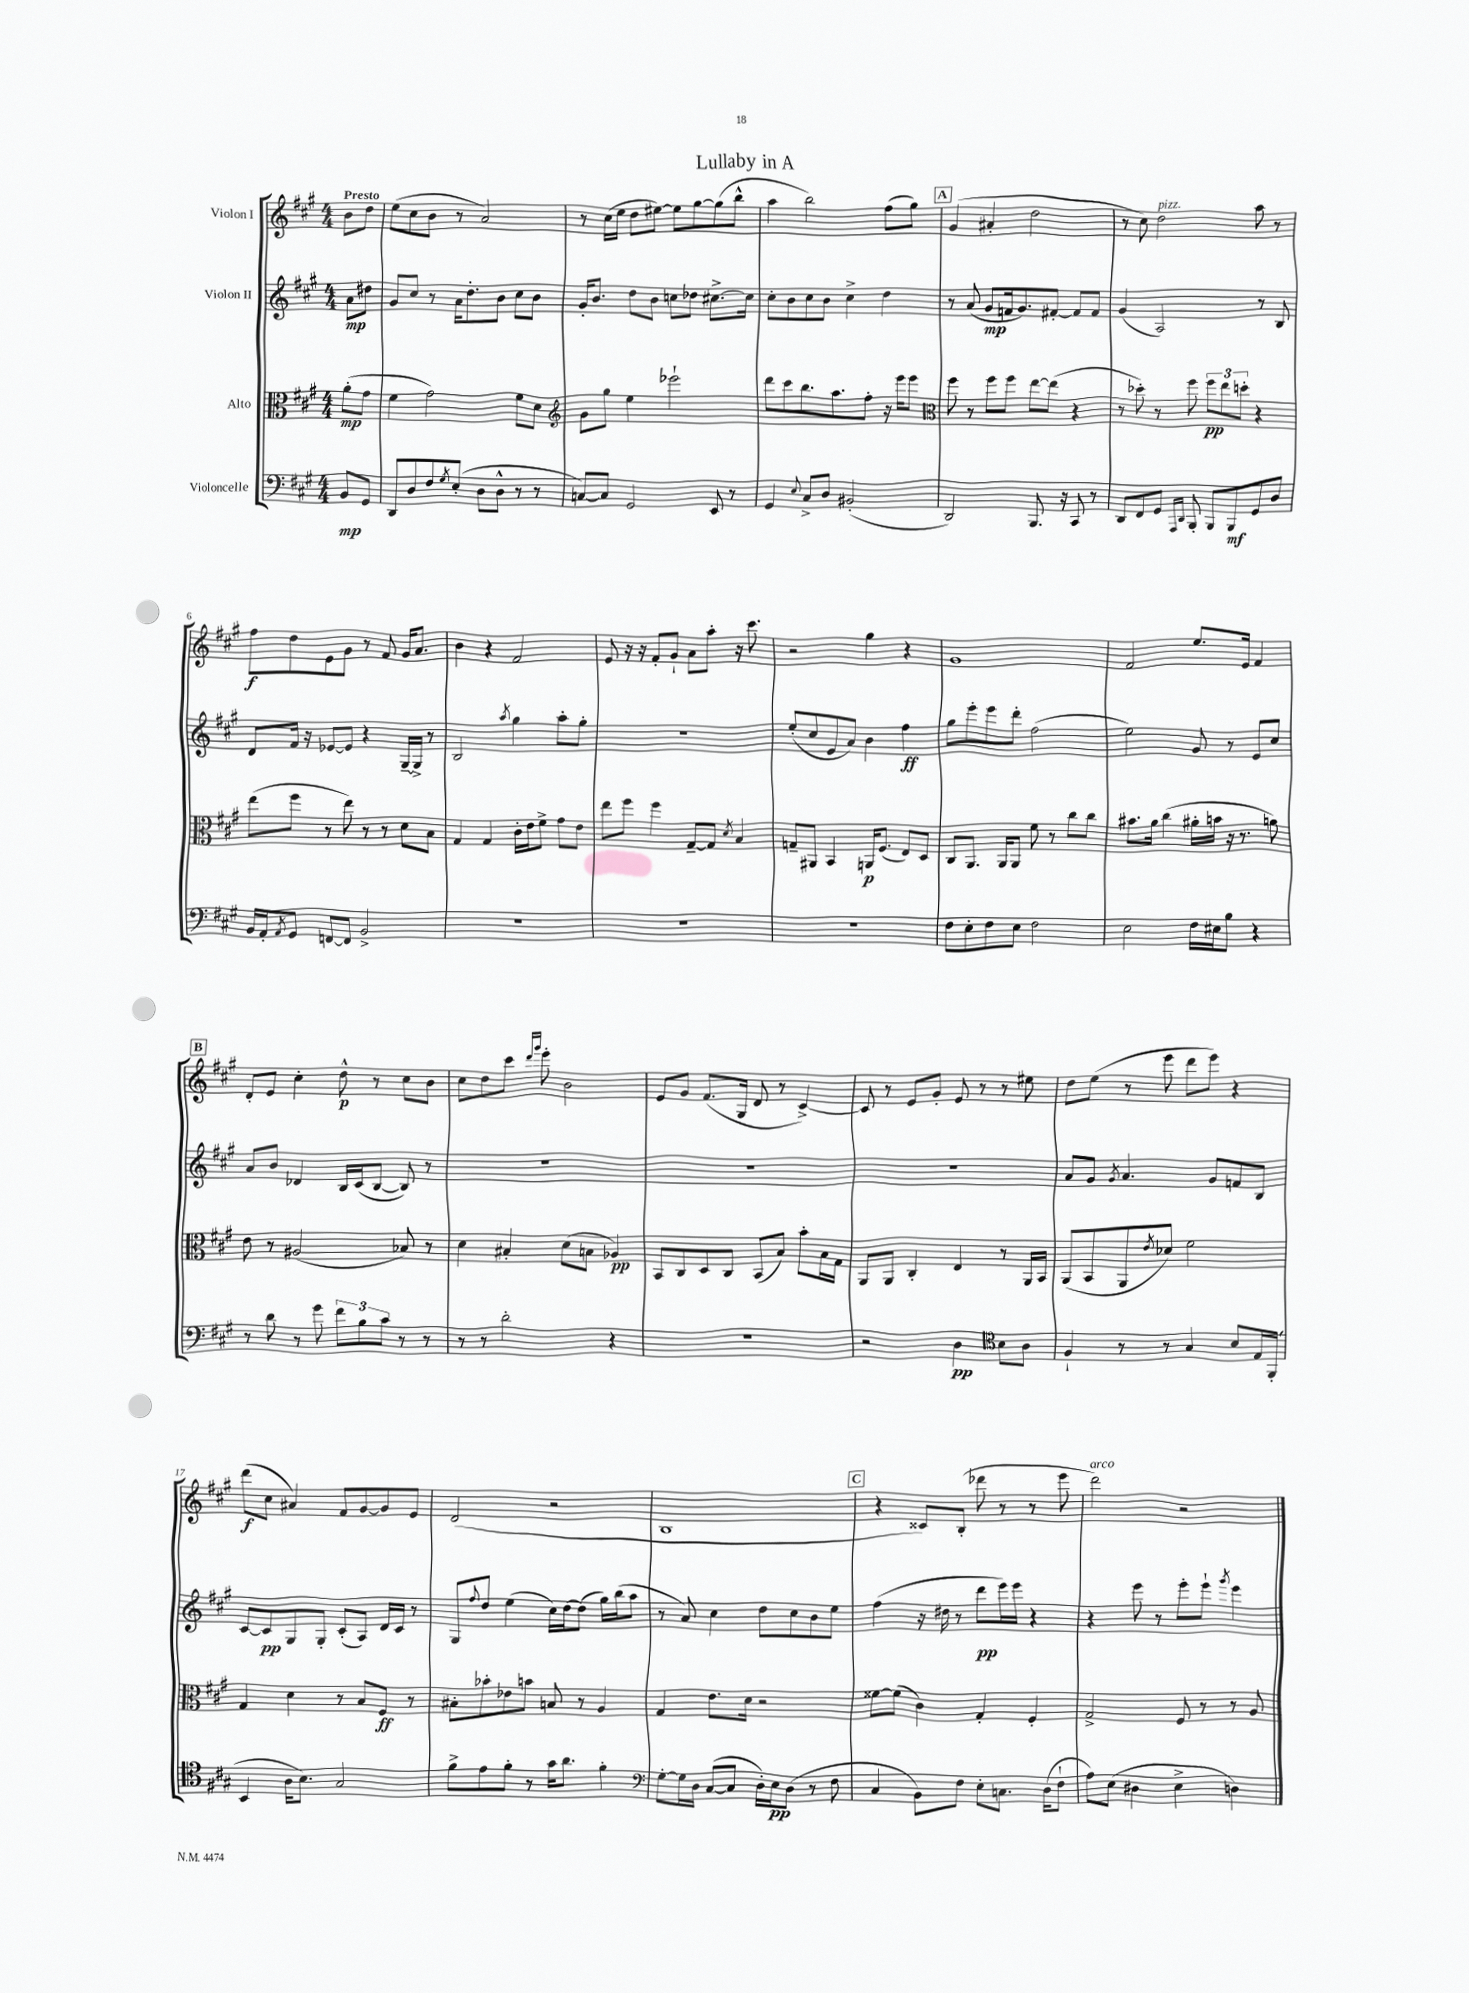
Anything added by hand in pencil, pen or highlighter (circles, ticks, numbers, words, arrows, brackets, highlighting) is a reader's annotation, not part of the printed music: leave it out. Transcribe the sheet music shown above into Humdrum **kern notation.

**kern	**dynam	**kern	**dynam	**kern	**dynam	**kern	**dynam
*part4	*part4	*part3	*part3	*part2	*part2	*part1	*part1
*staff4	*staff4	*staff3	*staff3	*staff2	*staff2	*staff1	*staff1
*I"Violoncelle	*	*I"Alto	*	*I"Violon II	*	*I"Violon I	*
*clefF4	*	*clefC3	*	*clefG2	*	*clefG2	*
*k[f#c#g#]	*	*k[f#c#g#]	*	*k[f#c#g#]	*	*k[f#c#g#]	*
*M4/4	*	*M4/4	*	*M4/4	*	*M4/4	*
=	=	=	=	=	=	=	=
!	!	!	!	!	!	!LO:TX:a:B:t=Presto	!
8BB/L	mp	(8a'\L	mp	8a\L	mp	8b\L	.
8GG#/J	.	8g#\J	.	8dd#X\J	.	8dd\J	.
=1	=1	=1	=1	=1	=1	=1	=1
8DD/L	.	4f#\	.	8g#/L	.	(8ee\L	.
8D/	.	.	.	8cc#/J	.	8cc#\	.
8F#/	.	2g#\)	.	8r	.	8b\J	.
8qG#/	.	.	.	.	.	.	.
(8E'/J	.	.	.	16a\KL	.	8r	.
.	.	.	.	8.dd'\	.	.	.
8D\L	.	.	.	.	.	2a/)	.
8D^^\J	.	.	.	8b\J	.	.	.
8r	.	8f#\L	.	8cc#\L	.	.	.
8r	.	8d\J	.	8b\J	.	.	.
=2	=2	=2	=2	=2	=2	=2	=2
*	*	*clefG2	*	*	*	*	*
[8Cn/L)	.	8g#\L	.	16g#'/KL	.	8r	.
.	.	.	.	8.b/J	.	.	.
8C/J]	.	8gg#\J	.	.	.	(16cc#\LL	.
.	.	.	.	.	.	16ee\JJ	.
2GG#/	.	4ee\	.	8dd\L	.	8dd\L	.
.	.	.	.	8b\J	.	[8ee#X\J)	.
.	.	2eee-X`\	.	8ccn\L	.	8ee#\L]	.
.	.	.	.	8dd-X\J	.	[8gg#\	.
8EE/	.	.	.	[8.cc#X^\L	.	(8gg#\]	.
8r	.	.	.	.	.	8bb^^\J	.
.	.	.	.	16cc#\Jk]	.	.	.
=3	=3	=3	=3	=3	=3	=3	=3
4GG#/	.	8ddd\L	.	8cc#'\L	.	4aa\	.
.	.	8ccc#\	.	8b\	.	.	.
8qqE/	.	.	.	.	.	.	.
8C#^/L	.	8.bb\	.	8cc#\	.	2bb\)	.
8D/J	.	.	.	8b\J	.	.	.
.	.	8.aa\	.	.	.	.	.
(2BB#X'/	.	.	.	4cc#^\	.	.	.
.	.	8ff#'\J	.	.	.	.	.
.	.	16r	.	4dd\	.	(8ff#\L	.
.	.	16eee\KL	.	.	.	.	.
.	.	8eee\J	.	.	.	8gg#\J)	.
!!LO:REH:place=s1:t=A
=4	=4	=4	=4	=4	=4	=4	=4
*	*	*clefC3	*	*	*	*	*
2DD/)	.	8ff#\	.	8r	.	(4g#/	.
.	.	8r	.	(8a/	.	.	.
.	.	8ff#\L	.	8g#/L	mp	4a#X'/	.
.	.	8ff#\J	.	16fn/k	.	.	.
.	.	.	.	8.g#/)	.	.	.
8.BBB/	.	[8ee\L	.	.	.	2dd\	.
.	.	(8ee\J]	.	[8f#X'/J	.	.	.
16r	.	.	.	.	.	.	.
8CC#/	.	4r	.	8f#/L]	.	.	.
8r	.	.	.	8f#/J	.	.	.
=5	=5	=5	=5	=5	=5	=5	=5
8DD/L	.	8r	.	(4g#/	.	8r	.
8FF#/	.	8dd-X'\)	.	.	.	8cc#\)	.
!	!	!	!	!	!	!LO:TX:a:i:t=pizz.	!
8GG#/J	.	8r	.	2A/)	.	2dd\	.
16qqAAA/LL	.	.	.	.	.	.	.
16qqDD/JJ	.	.	.	.	.	.	.
8BBB'/	.	8ff#\	.	.	.	.	.
8BBB/L	.	12ff#\L	pp	.	.	.	.
.	.	12ee\	.	.	.	.	.
8BBB/	mf	.	.	.	.	.	.
.	.	12ddn'\J	.	.	.	.	.
8GG#/	.	4r	.	8r	.	8aa\	.
8D/J	.	.	.	8B/	.	8r	.
!!LO:LB:g=z
=6	=6	=6	=6	=6	=6	=6	=6
16BB/LL	.	(8ee\L	.	8d/L	.	8ff#\L	f
16AA'/J	.	.	.	.	.	.	.
8qAA/	.	.	.	.	.	.	.
8GG#/J	.	8ff#\J	.	16f#/Jk	.	8dd\	.
.	.	.	.	16r	.	.	.
[8FFn/L	.	8r	.	[8e-X/L	.	8e\	.
8FF/J]	.	8ee\)	.	8e-/J]	.	8g#\J	.
2BB^/	.	8r	.	4r	.	8r	.
.	.	8r	.	.	.	8f#/	.
.	.	8d\L	.	[16G#~/LL	.	16g#/KL	.
.	.	.	.	16G#^/JJ]	.	8.a/J	.
.	.	8B\J	.	8r	.	.	.
=7	=7	=7	=7	=7	=7	=7	=7
1r	.	4G#/	.	2B/	.	4b\	.
.	.	4G#/	.	.	.	4r	.
.	.	.	.	8qaa/	.	.	.
.	.	16c#'\LL	.	4gg#\	.	2f#/	.
.	.	16e\J	.	.	.	.	.
.	.	8f#^\J	.	.	.	.	.
.	.	8g#\L	.	8aa'\L	.	.	.
.	.	8e\J	.	8gg#'\J	.	.	.
=8	=8	=8	=8	=8	=8	=8	=8
1r	.	8ee\L	.	1r	.	8e/	.
.	.	8ff#\J	.	.	.	16r	.
.	.	.	.	.	.	16r	.
.	.	4ff#\	.	.	.	8f#'/L	.
.	.	.	.	.	.	8g#`/J	.
.	.	[8G#~/L	.	.	.	8a\L	.
.	.	8G#/J]	.	.	.	8aa'\J	.
.	.	8qd/	.	.	.	.	.
.	.	4B/	.	.	.	16r	.
.	.	.	.	.	.	8.ccc#\	.
=9	=9	=9	=9	=9	=9	=9	=9
1r	.	8Gn~/L	.	(8ee'/L	.	2r	.
.	.	8AA#X/J	.	8cc#/	.	.	.
.	.	4BB/	.	8e/	.	.	.
.	.	.	.	8a/J)	.	.	.
.	.	16AAn/KL	p	4b\	.	4gg#\	.
.	.	(8.F#/J	.	.	.	.	.
.	.	8E/L)	.	4ff#\	ff	4r	.
.	.	8D/J	.	.	.	.	.
=10	=10	=10	=10	=10	=10	=10	=10
8F#\L	.	8C#/L	.	8gg#\L	.	1g#	.
8E'\	.	8.AA/J	.	8eee'\	.	.	.
8F#\	.	.	.	8eee\	.	.	.
.	.	16AA/KL	.	.	.	.	.
8E\J	.	8AA/J	.	8ddd'\J	.	.	.
2F#\	.	8f#\	.	(2ff#\	.	.	.
.	.	8r	.	.	.	.	.
.	.	8cc#\L	.	.	.	.	.
.	.	8cc#\J	.	.	.	.	.
=11	=11	=11	=11	=11	=11	=11	=11
2E\	.	8.b#X\L	.	2ee\)	.	2f#/	.
.	.	16a\Jk	.	.	.	.	.
.	.	(4cc#\	.	.	.	.	.
16F#\LL	.	16a#X'\LL	.	8g#/	.	8.ee/L	.
16E#X\J	.	16bn\JJ	.	.	.	.	.
8B\J	.	16r	.	8r	.	.	.
.	.	8.r	.	.	.	16e/Jk	.
4r	.	.	.	8e/L	.	4f#/	.
.	.	8an\)	.	8cc#/J	.	.	.
!!LO:LB:g=z
!!LO:REH:place=s1:t=B
=12	=12	=12	=12	=12	=12	=12	=12
8r	.	8e\	.	8a/L	.	8d'/L	.
8d\	.	8r	.	8b/J	.	8e/J	.
8r	.	(2A#X/	.	4d-X/	.	4cc#'\	.
8g#\	.	.	.	.	.	.	.
12f#\L	.	.	.	16B/LL	.	8dd^^\	p
.	.	.	.	(16c#/J	.	.	.
12B\	.	.	.	.	.	.	.
.	.	.	.	[8B/J	.	8r	.
12c#\J	.	.	.	.	.	.	.
8r	.	8B-X/)	.	8B/])	.	8cc#\L	.
8r	.	8r	.	8r	.	8b\J	.
=13	=13	=13	=13	=13	=13	=13	=13
8r	.	4d\	.	1r	.	8cc#\L	.
8r	.	.	.	.	.	8dd\	.
2d'\	.	4B#X'/	.	.	.	8ccc#\J	.
.	.	.	.	.	.	16qqddd/LL	.
.	.	.	.	.	.	16qqggg#/JJ	.
.	.	.	.	.	.	8eee'\	.
.	.	(8d\L	.	.	.	2b\	.
.	.	8Bn\J	.	.	.	.	.
4r	.	4A-X/)	pp	.	.	.	.
=14	=14	=14	=14	=14	=14	=14	=14
1r	.	8BB/L	.	1r	.	8e/L	.
.	.	8C#/	.	.	.	8g#/J	.
.	.	8D/	.	.	.	(8.f#/L	.
.	.	8C#/J	.	.	.	.	.
.	.	.	.	.	.	16G#/Jk	.
.	.	(8BB/L	.	.	.	8d/	.
.	.	8B/J)	.	.	.	8r	.
.	.	8b'\L	.	.	.	[4c#^/)	.
.	.	16B\L	.	.	.	.	.
.	.	16G#\JJ	.	.	.	.	.
=15	=15	=15	=15	=15	=15	=15	=15
2r	.	8AA/L	.	1r	.	8c#/]	.
.	.	8AA/J	.	.	.	8r	.
.	.	4C#'/	.	.	.	8e/L	.
.	.	.	.	.	.	8g#'/J	.
4D\	pp	4E/	.	.	.	8e/	.
.	.	.	.	.	.	8r	.
*clefC4	*	*	*	*	*	*	*
8B\L	.	8r	.	.	.	8r	.
8A\J	.	16AA/LL	.	.	.	8ee#X\	.
.	.	16BB/JJ	.	.	.	.	.
=16	=16	=16	=16	=16	=16	=16	=16
4F#`/	.	(8AA/L	.	8a/L	.	8dd\L	.
.	.	8BB/	.	8g#/J	.	(8ee\J	.
.	.	.	.	8qg#/	.	.	.
8r	.	8AA/	.	4.a/	.	8r	.
.	.	8qe/	.	.	.	.	.
8r	.	8d-X/J)	.	.	.	8eee\	.
4G#/	.	2f#\	.	.	.	8ddd\L	.
.	.	.	.	8g#/L	.	8eee\J)	.
8B/L	.	.	.	8fn/	.	4r	.
16E/L	.	.	.	8B/J	.	.	.
(16FF#'/JJ	.	.	.	.	.	.	.
!!LO:LB:g=z
=17	=17	=17	=17	=17	=17	=17	=17
4BB/	.	4G#/	.	[8c#/L	.	(8ddd\L	f
.	.	.	.	8c#/]	pp	8cc#\J	.
16A\KL	.	4d\	.	8G#/	.	4a#X/)	.
8.B\J)	.	.	.	.	.	.	.
.	.	.	.	8G#'/J	.	.	.
2G#/	.	8r	.	(8c#'/L	.	8f#/L	.
.	.	8B/L	.	8A/J)	.	[8g#/	.
.	.	8F#/J	ff	16d/LL	.	8g#/]	.
.	.	.	.	16c#/JJ	.	.	.
.	.	8r	.	8r	.	8e/J	.
=18	=18	=18	=18	=18	=18	=18	=18
8f#^\L	.	8B#X'\L	.	8G#/L	.	(2d/	.
.	.	.	.	8qqff#/	.	.	.
8e\	.	8b-X'\	.	8dd/J	.	.	.
8f#'\J	.	8e-X\	.	(4ee\	.	.	.
8r	.	8bn\J	.	.	.	.	.
16g#\KL	.	8Bn/	.	16cc#\LL)	.	2r	.
8.a\J	.	.	.	[16dd\J	.	.	.
.	.	8r	.	(8dd\J]	.	.	.
4f#'\	.	4A/	.	16gg#\LL)	.	.	.
.	.	.	.	(16bb\J	.	.	.
.	.	.	.	8aa\J	.	.	.
=19	=19	=19	=19	=19	=19	=19	=19
*clefF4	*	*	*	*	*	*	*
[8G#'\L	.	4G#/	.	8r	.	1B	.
16G#\L]	.	.	.	8a/)	.	.	.
16D\JJ	.	.	.	.	.	.	.
([8C#/L	.	8.e\L	.	4cc#\	.	.	.
8C#/J]	.	.	.	.	.	.	.
.	.	16d\Jk	.	.	.	.	.
16D'\LL)	.	2r	.	8dd\L	.	.	.
16E\J	pp	.	.	.	.	.	.
(8D\J	.	.	.	8cc#\	.	.	.
8r	.	.	.	8b\	.	.	.
8F#\	.	.	.	8ee\J	.	.	.
!!LO:REH:place=s1:t=C
=20	=20	=20	=20	=20	=20	=20	=20
4C#/	.	[8f##X\L	.	(4ff#\	.	4r	.
.	.	(8f##\J]	.	.	.	.	.
8BB\L)	.	4c#\)	.	16r	.	8c##X/L)	.
.	.	.	.	16dd#X\	.	.	.
8F#\J	.	.	.	8r	.	(8B'/J	.
8E'\L	.	4G#'/	.	8ddd\L	pp	8ddd-X\	.
8.Cn\J	.	.	.	16eee\L)	.	8r	.
.	.	.	.	16eee\JJ	.	.	.
.	.	4F#'/	.	4r	.	8r	.
(16D\KL	.	.	.	.	.	.	.
8F#`\J	.	.	.	.	.	8eee\	.
=21	=21	=21	=21	=21	=21	=21	=21
!	!	!	!	!	!	!LO:TX:a:i:t=arco	!
8A\L)	.	2G#^/	.	4r	.	2ddd\)	.
(8E\J	.	.	.	.	.	.	.
4D#X\	.	.	.	8eee\	.	.	.
.	.	.	.	8r	.	.	.
4E^\	.	8F#/	.	8eee'\L	.	2r	.
.	.	8r	.	8eee`\J	.	.	.
.	.	.	.	8qggg#/	.	.	.
4Dn\)	.	8r	.	4eee\	.	.	.
.	.	8A/	.	.	.	.	.
==	==	==	==	==	==	==	==
*-	*-	*-	*-	*-	*-	*-	*-
